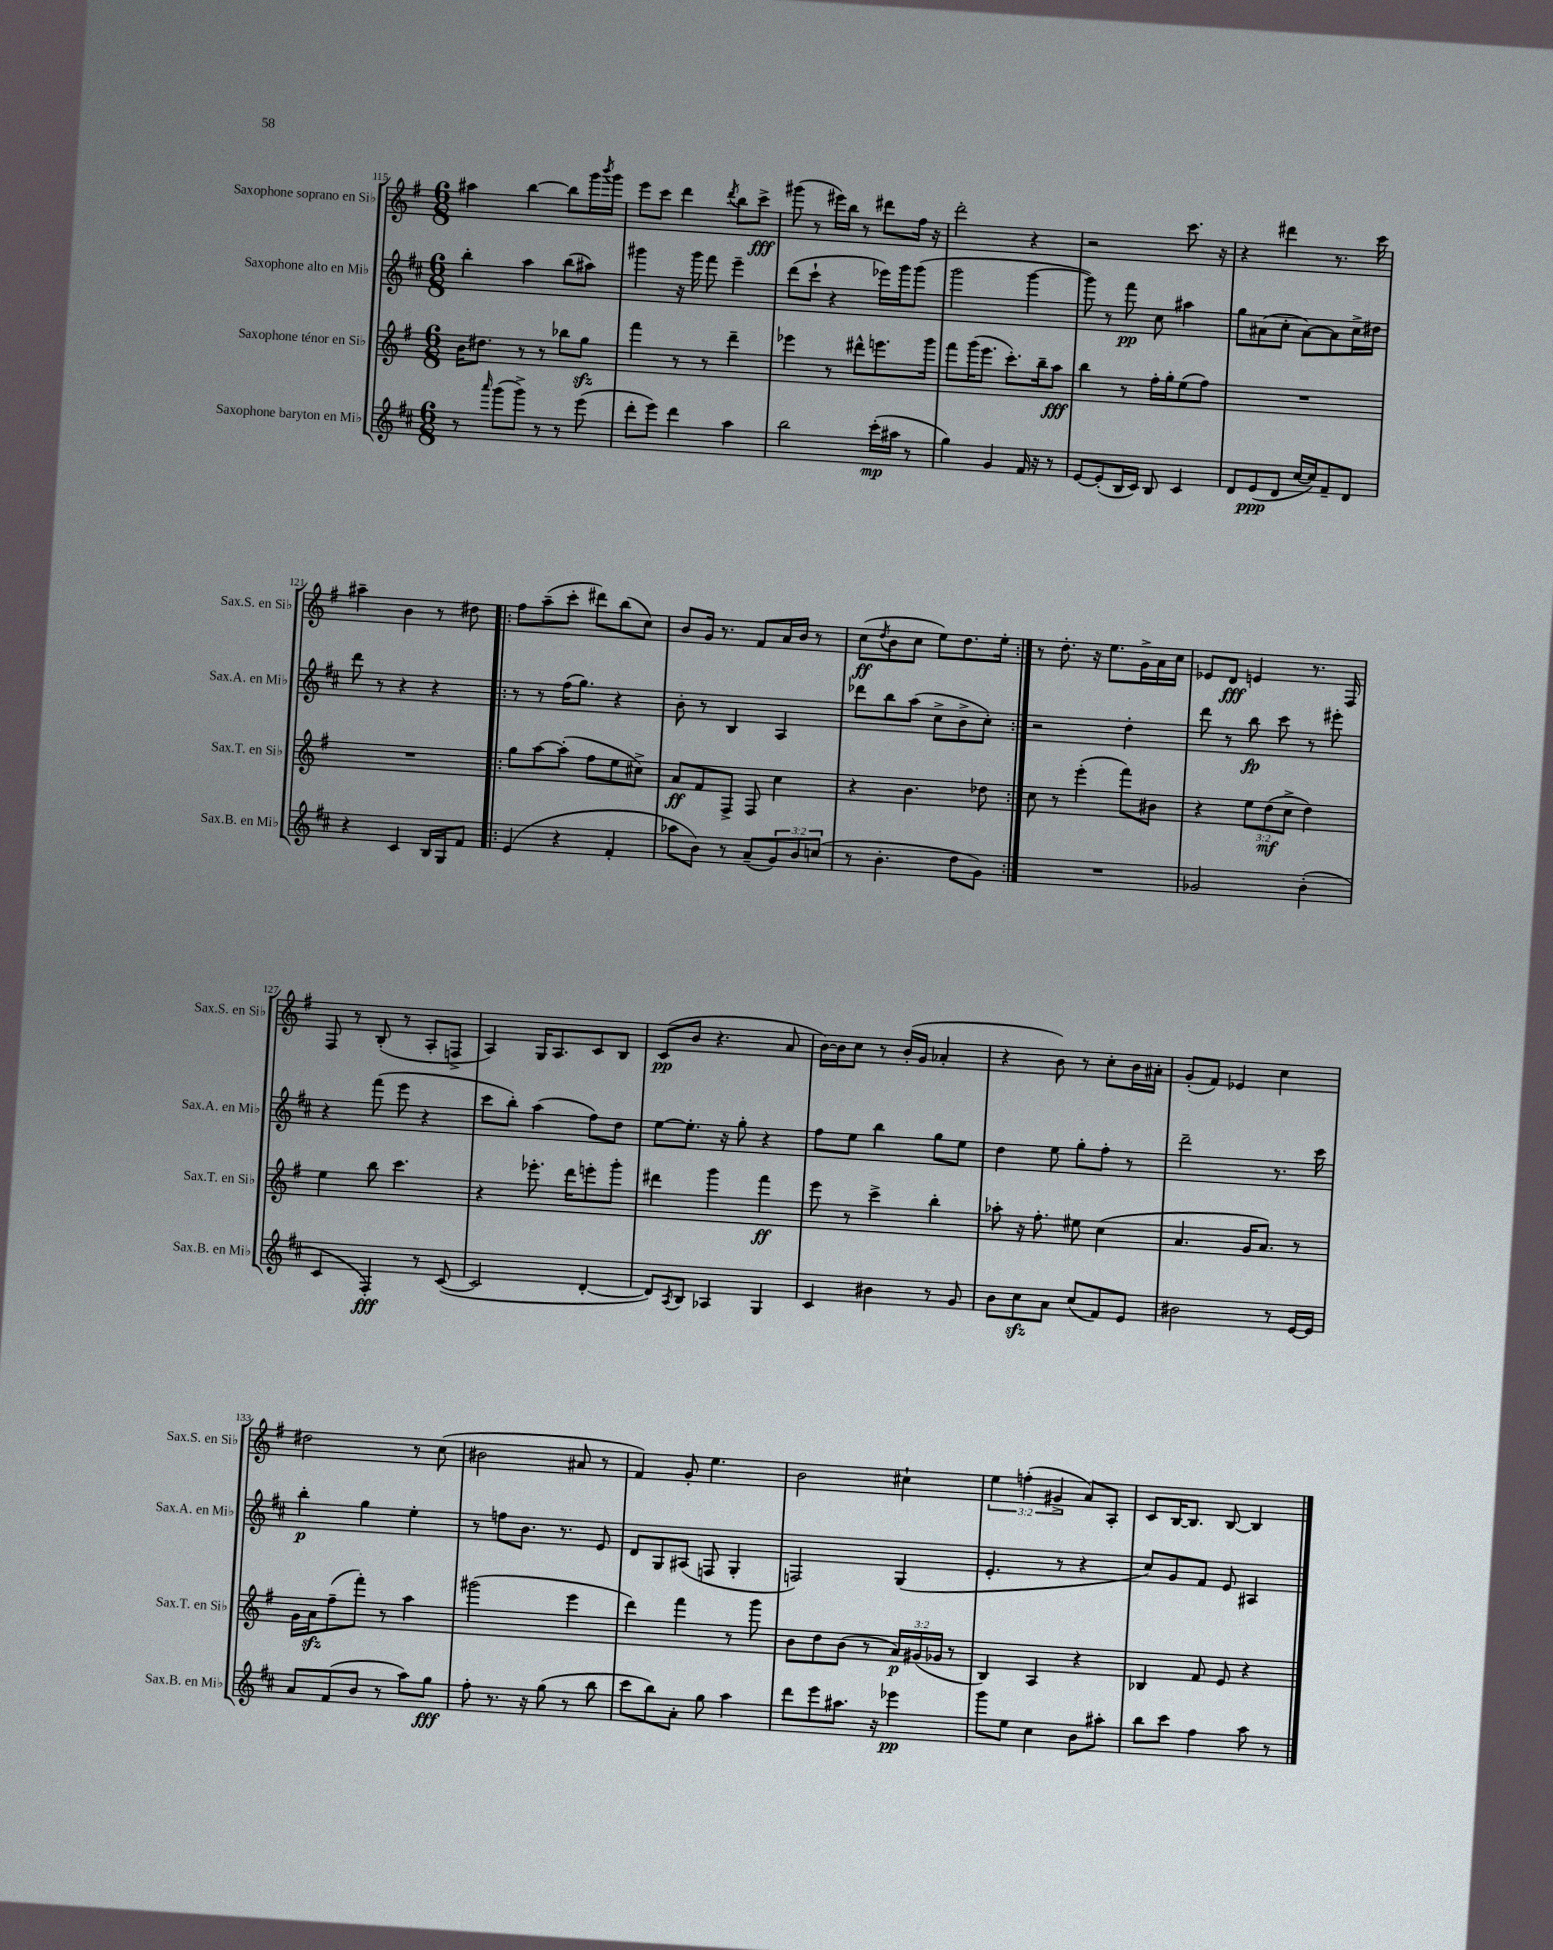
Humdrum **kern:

**kern	**dynam	**kern	**dynam	**kern	**dynam	**kern	**dynam
*part4	*part4	*part3	*part3	*part2	*part2	*part1	*part1
*staff4	*staff4	*staff3	*staff3	*staff2	*staff2	*staff1	*staff1
*I"Saxophone baryton en Mi♭	*	*I"Saxophone ténor en Si♭	*	*I"Saxophone alto en Mi♭	*	*I"Saxophone soprano en Si♭	*
*I'Sax.B. en Mi♭	*	*I'Sax.T. en Si♭	*	*I'Sax.A. en Mi♭	*	*I'Sax.S. en Si♭	*
*clefG2	*	*clefG2	*	*clefG2	*	*clefG2	*
*k[f#c#]	*	*k[f#]	*	*k[f#c#]	*	*k[f#]	*
*M6/8	*	*M6/8	*	*M6/8	*	*M6/8	*
=115	=115	=115	=115	=115	=115	=115	=115
8r	.	16b\KL	.	4bb'\	.	4aa#X\	.
.	.	8.dd#X\J	.	.	.	.	.
16qqaaa/	.	.	.	.	.	.	.
(8ggg\L	.	.	.	.	.	.	.
8ggg^\J)	.	8r	.	4aa\	.	[4bb\	.
8r	.	8r	.	.	.	.	.
8r	.	8bb-X\L	.	(8bb\L	.	8bb\L]	.
(8eee\	.	8ggzz\J	.	8aa#X\J)	.	16ggg\L	.
.	.	.	.	.	.	8qbbb/	.
.	.	.	.	.	.	16ggg\JJ	.
=116	=116	=116	=116	=116	=116	=116	=116
8ddd'\L	.	4fff#\	.	4ggg#X\	.	8eee\L	.
8eee\J)	.	.	.	.	.	8ccc\J	.
4ddd\	.	8r	.	16r	.	4ddd\	.
.	.	.	.	16ggg#\	.	.	.
.	.	8r	.	8fff#\	.	.	.
.	.	.	.	.	.	8qddd/	.
4aa\	.	4ddd~\	.	4eee~\	.	8bb\L	.
.	.	.	.	.	.	8ccc^\J	fff
=117	=117	=117	=117	=117	=117	=117	=117
2bb\	.	4eee-X\	.	(8ddd\L	.	(8ggg#X\	.
.	.	.	.	8ccc#`\J	.	8r	.
.	.	8r	.	4r	.	16eee#X\LL)	.
.	.	.	.	.	.	16bb\JJ	.
.	.	8ddd#X^^\L	.	.	.	8r	.
(16ccc#'\LL	mp	8.eeen\	.	16eee-X\LL)	.	8ddd#X\L	.
16aa#X\JJ	.	.	.	16ggg\J	.	.	.
8r	.	.	.	(8ggg\J	.	16ff#\Jk	.
.	.	16ggg\Jk	.	.	.	16r	.
=118	=118	=118	=118	=118	=118	=118	=118
4gg\)	.	8fff#\L	.	2ggg\	.	2ddd'\	.
.	.	(16ggg\K	.	.	.	.	.
.	.	8.eee\J	.	.	.	.	.
4g/	.	.	.	.	.	.	.
.	.	8.ccc'\L)	.	.	.	.	.
16f#/	.	.	.	[4ggg\	.	4r	.
16r	.	16bb~\k	.	.	.	.	.
8r	.	8aa\J	fff	.	.	.	.
=119	=119	=119	=119	=119	=119	=119	=119
[8e/L	.	4bb\	.	8ggg\])	.	2r	.
(8e'/]	.	.	.	8r	.	.	.
16B/L	.	8r	.	8fff#\	pp	.	.
16c#/JJ)	.	.	.	.	.	.	.
8B/	.	16ff#'\LL	.	8cc#\	.	.	.
.	.	16gg'\J	.	.	.	.	.
4c#/	.	(8ee\	.	4aa#X\	.	8.ccc\	.
.	.	8ff#\J)	.	.	.	.	.
.	.	.	.	.	.	16r	.
=120	=120	=120	=120	=120	=120	=120	=120
8d/L	.	2.r	.	8gg\L	.	4r	.
(8e/	ppp	.	.	(8a#X\	.	.	.
8d/J	.	.	.	8cc#'\J	.	4ddd#X\	.
[16cc#/LL	.	.	.	[8a#\L)	.	.	.
16cc#/J])	.	.	.	.	.	.	.
8f#~/	.	.	.	8a#\]	.	8.r	.
8d/J	.	.	.	16cc#^\L	.	.	.
.	.	.	.	16dd#X\JJ	.	16ccc\	.
!!LO:LB:g=z
=121	=121	=121	=121	=121	=121	=121	=121
4r	.	2.r	.	8ddd\	.	4aa#X~\	.
.	.	.	.	8r	.	.	.
4c#/	.	.	.	4r	.	4b\	.
16B/LL	.	.	.	4r	.	8r	.
16G/J	.	.	.	.	.	.	.
8f#/J	.	.	.	.	.	8dd#X\	.
=122!|:	=122!|:	=122!|:	=122!|:	=122!|:	=122!|:	=122!|:	=122!|:
(4e/	.	8gg\L	.	8r	.	8ff#\L	.
.	.	[8aa\	.	8r	.	(8aa~\	.
4r	.	(8aa'\J]	.	(16ff#\KL	.	8ccc'\J	.
.	.	.	.	8.gg\J)	.	.	.
.	.	8ff#\L	.	.	.	8ddd#X\L)	.
4f#'/	.	8ee\	.	4r	.	(8bb\	.
.	.	8cc#X^\J)	.	.	.	8cc\J)	.
=123	=123	=123	=123	=123	=123	=123	=123
8aa-X\L	.	8a/L	ff	8b'\	.	8b/L	.
8b\J)	.	8f#/	.	8r	.	16g/Jk	.
.	.	.	.	.	.	8.r	.
8r	.	8F#^/J	.	4B/	.	.	.
(8a~/L	.	8F#/	.	.	.	8f#/L	.
12g/)	.	4cc\	.	4A/	.	16a/L	.
.	.	.	.	.	.	16b/JJ	.
12b/	.	.	.	.	.	.	.
.	.	.	.	.	.	8r	.
(12ccn/J	.	.	.	.	.	.	.
=124	=124	=124	=124	=124	=124	=124	=124
8r	.	4r	.	8ddd-X\L	.	(8cc\L	ff
.	.	.	.	.	.	8qdd/	.
4.b'\	.	.	.	8bb\	.	8b\	.
.	.	4.b\	.	(8aa\J	.	8cc\J	.
.	.	.	.	8cc#^\L	.	8ee\L)	.
8dd\L	.	.	.	8b^\	.	8.dd\	.
8g\J)	.	8dd-X\	.	8cc#'\J)	.	.	.
.	.	.	.	.	.	16ee'\Jk	.
=125:|!	=125:|!	=125:|!	=125:|!	=125:|!	=125:|!	=125:|!	=125:|!
2.r	.	8cc\	.	2r	.	8r	.
.	.	8r	.	.	.	8.dd'\	.
.	.	(4eee'\	.	.	.	.	.
.	.	.	.	.	.	16r	.
.	.	.	.	.	.	8.ee\L	.
.	.	8fff#\L)	.	4dd'\	.	.	.
.	.	.	.	.	.	16g^\L	.
.	.	8b#X\J	.	.	.	16a\	.
.	.	.	.	.	.	16cc\JJ	.
=126	=126	=126	=126	=126	=126	=126	=126
2g-X/	.	4r	.	8ddd\	.	8e-X/L	.
.	.	.	.	8r	.	8d/J	fff
.	.	12ee\L	.	8bb\	fp	4en/	.
.	.	(12dd\	mf	.	.	.	.
.	.	.	.	8ccc#\	.	.	.
.	.	12cc^\J	.	.	.	.	.
(4b'\	.	4dd\)	.	8r	.	8.r	.
.	.	.	.	8eee#X'\	.	.	.
.	.	.	.	.	.	16F#/	.
!!LO:LB:g=z
=127	=127	=127	=127	=127	=127	=127	=127
4c#/	.	4ee\	.	4r	.	8F#/	.
.	.	.	.	.	.	8r	.
4F#'/)	fff	8bb\	.	(8fff#\	.	(8B'/	.
.	.	4.ccc\	.	8eee\	.	8r	.
8r	.	.	.	4r	.	8A'/L	.
([8c#/	.	.	.	.	.	8Fn^/J	.
=128	=128	=128	=128	=128	=128	=128	=128
2c#/]	.	4r	.	8ccc#\L	.	4A/)	.
.	.	.	.	8bb'\J)	.	.	.
.	.	8.eee-X'\	.	(4aa\	.	16G/KL	.
.	.	.	.	.	.	8.A/	.
.	.	16ddd\KL	.	.	.	.	.
[4d'/	.	8eeen'\	.	8ff#\L)	.	8c/	.
.	.	8ggg'\J	.	8dd\J	.	8B/J	.
=129	=129	=129	=129	=129	=129	=129	=129
8d/L])	.	4ddd#X\	.	[8ee\L	.	(8c/L	pp
8qA/	.	.	.	.	.	.	.
8B/J	.	.	.	8.ee'\J]	.	8b/J	.
4A-X/	.	4ggg\	.	.	.	4.r	.
.	.	.	.	16r	.	.	.
.	.	.	.	8gg'\	.	.	.
4G/	.	4fff#\	ff	4r	.	.	.
.	.	.	.	.	.	8a/	.
=130	=130	=130	=130	=130	=130	=130	=130
4c#/	.	8eee\	.	8ff#\L	.	[16b\LL)	.
.	.	.	.	.	.	16b\J]	.
.	.	8r	.	8ee\J	.	8cc\J	.
4b#X\	.	4ccc^\	.	4bb\	.	8r	.
.	.	.	.	.	.	(16b'/LL	.
.	.	.	.	.	.	16g/JJ	.
8r	.	4bb'\	.	8gg\L	.	4a-X'/	.
8g/	.	.	.	8ee\J	.	.	.
=131	=131	=131	=131	=131	=131	=131	=131
8b\L	.	8aa-X'\	.	4dd\	.	4r	.
8cc#zz\	.	16r	.	.	.	.	.
.	.	8.ff#'\	.	.	.	.	.
8a\J	.	.	.	8ee\	.	8b\)	.
(8cc#/L	.	8ee#X\	.	8gg'\L	.	8r	.
8f#/)	.	(4cc\	.	8ff#'\J	.	8cc'\L	.
8e/J	.	.	.	8r	.	16b\L	.
.	.	.	.	.	.	16a#X'\JJ	.
=132	=132	=132	=132	=132	=132	=132	=132
2b#X\	.	4.a/	.	2ddd~\	.	(8g'/L	.
.	.	.	.	.	.	8f#/J)	.
.	.	.	.	.	.	4e-X/	.
.	.	16g/KL	.	.	.	.	.
.	.	8.a/J)	.	.	.	.	.
8r	.	.	.	8.r	.	4cc\	.
[16e/LL	.	8r	.	.	.	.	.
16e/JJ]	.	.	.	16ccc#\	.	.	.
!!LO:LB:g=z
=133	=133	=133	=133	=133	=133	=133	=133
8a/L	.	16g\LL	.	4bb'\	p	2dd#X\	.
.	.	16azz\J	.	.	.	.	.
(8f#/	.	(8ff#~\	.	.	.	.	.
8b/J	.	8fff#'\J)	.	4gg\	.	.	.
8r	.	8r	.	.	.	.	.
8aa\L)	.	4aa\	.	4ee'\	.	8r	.
8gg\J	fff	.	.	.	.	(8cc\	.
=134	=134	=134	=134	=134	=134	=134	=134
8ff#'\	.	(2ggg#X\	.	8r	.	2b#X\	.
8.r	.	.	.	8ffn\L	.	.	.
.	.	.	.	8.b\J	.	.	.
16r	.	.	.	.	.	.	.
(8gg\	.	.	.	.	.	.	.
.	.	.	.	8.r	.	.	.
8r	.	4eee\	.	.	.	8a#X/	.
8bb\	.	.	.	8e/	.	8r	.
=135	=135	=135	=135	=135	=135	=135	=135
8ccc#\L	.	4ddd\)	.	8d/L	.	4f#/)	.
8bb\)	.	.	.	8G/	.	.	.
8a'\J	.	4fff#\	.	(8A#X/J	.	8g'/	.
8gg\	.	.	.	8Fn/	.	4.ee\	.
4aa\	.	8r	.	4G'/	.	.	.
.	.	8ggg\	.	.	.	.	.
=136	=136	=136	=136	=136	=136	=136	=136
8ddd\L	.	8b\L	.	2Fn/)	.	2b\	.
8eee\	.	8dd\	.	.	.	.	.
8.aa#X\J	.	(8b\J	.	.	.	.	.
.	.	8r	.	.	.	.	.
16r	.	.	.	.	.	.	.
4eee-X\	pp	24a/LL)	p	(4G/	.	4cc#X`\	.
.	.	(24g#X/	.	.	.	.	.
.	.	24g-X/JJ	.	.	.	.	.
.	.	8r	.	.	.	.	.
=137	=137	=137	=137	=137	=137	=137	=137
8ggg\L	.	4B/)	.	4.e'/	.	6ee\	.
8ee\J	.	.	.	.	.	.	.
.	.	.	.	.	.	(6ffn'\	.
4cc#\	.	4A/	.	.	.	.	.
.	.	.	.	.	.	6g#X^/	.
.	.	.	.	8r	.	.	.
8b\L	.	4r	.	4r	.	8a/L)	.
8aa#X'\J	.	.	.	.	.	8A'/J	.
=138	=138	=138	=138	=138	=138	=138	=138
8bb\L	.	4B-X/	.	8cc#/L)	.	8c/L	.
8ccc#\J	.	.	.	8g/	.	[16B/K	.
.	.	.	.	.	.	8.B/J]	.
4ff#\	.	8f#/	.	8f#/J	.	.	.
.	.	8e/	.	8e/	.	[8B/	.
8aa\	.	4r	.	4A#X/	.	4B/]	.
8r	.	.	.	.	.	.	.
==	==	==	==	==	==	==	==
*-	*-	*-	*-	*-	*-	*-	*-
